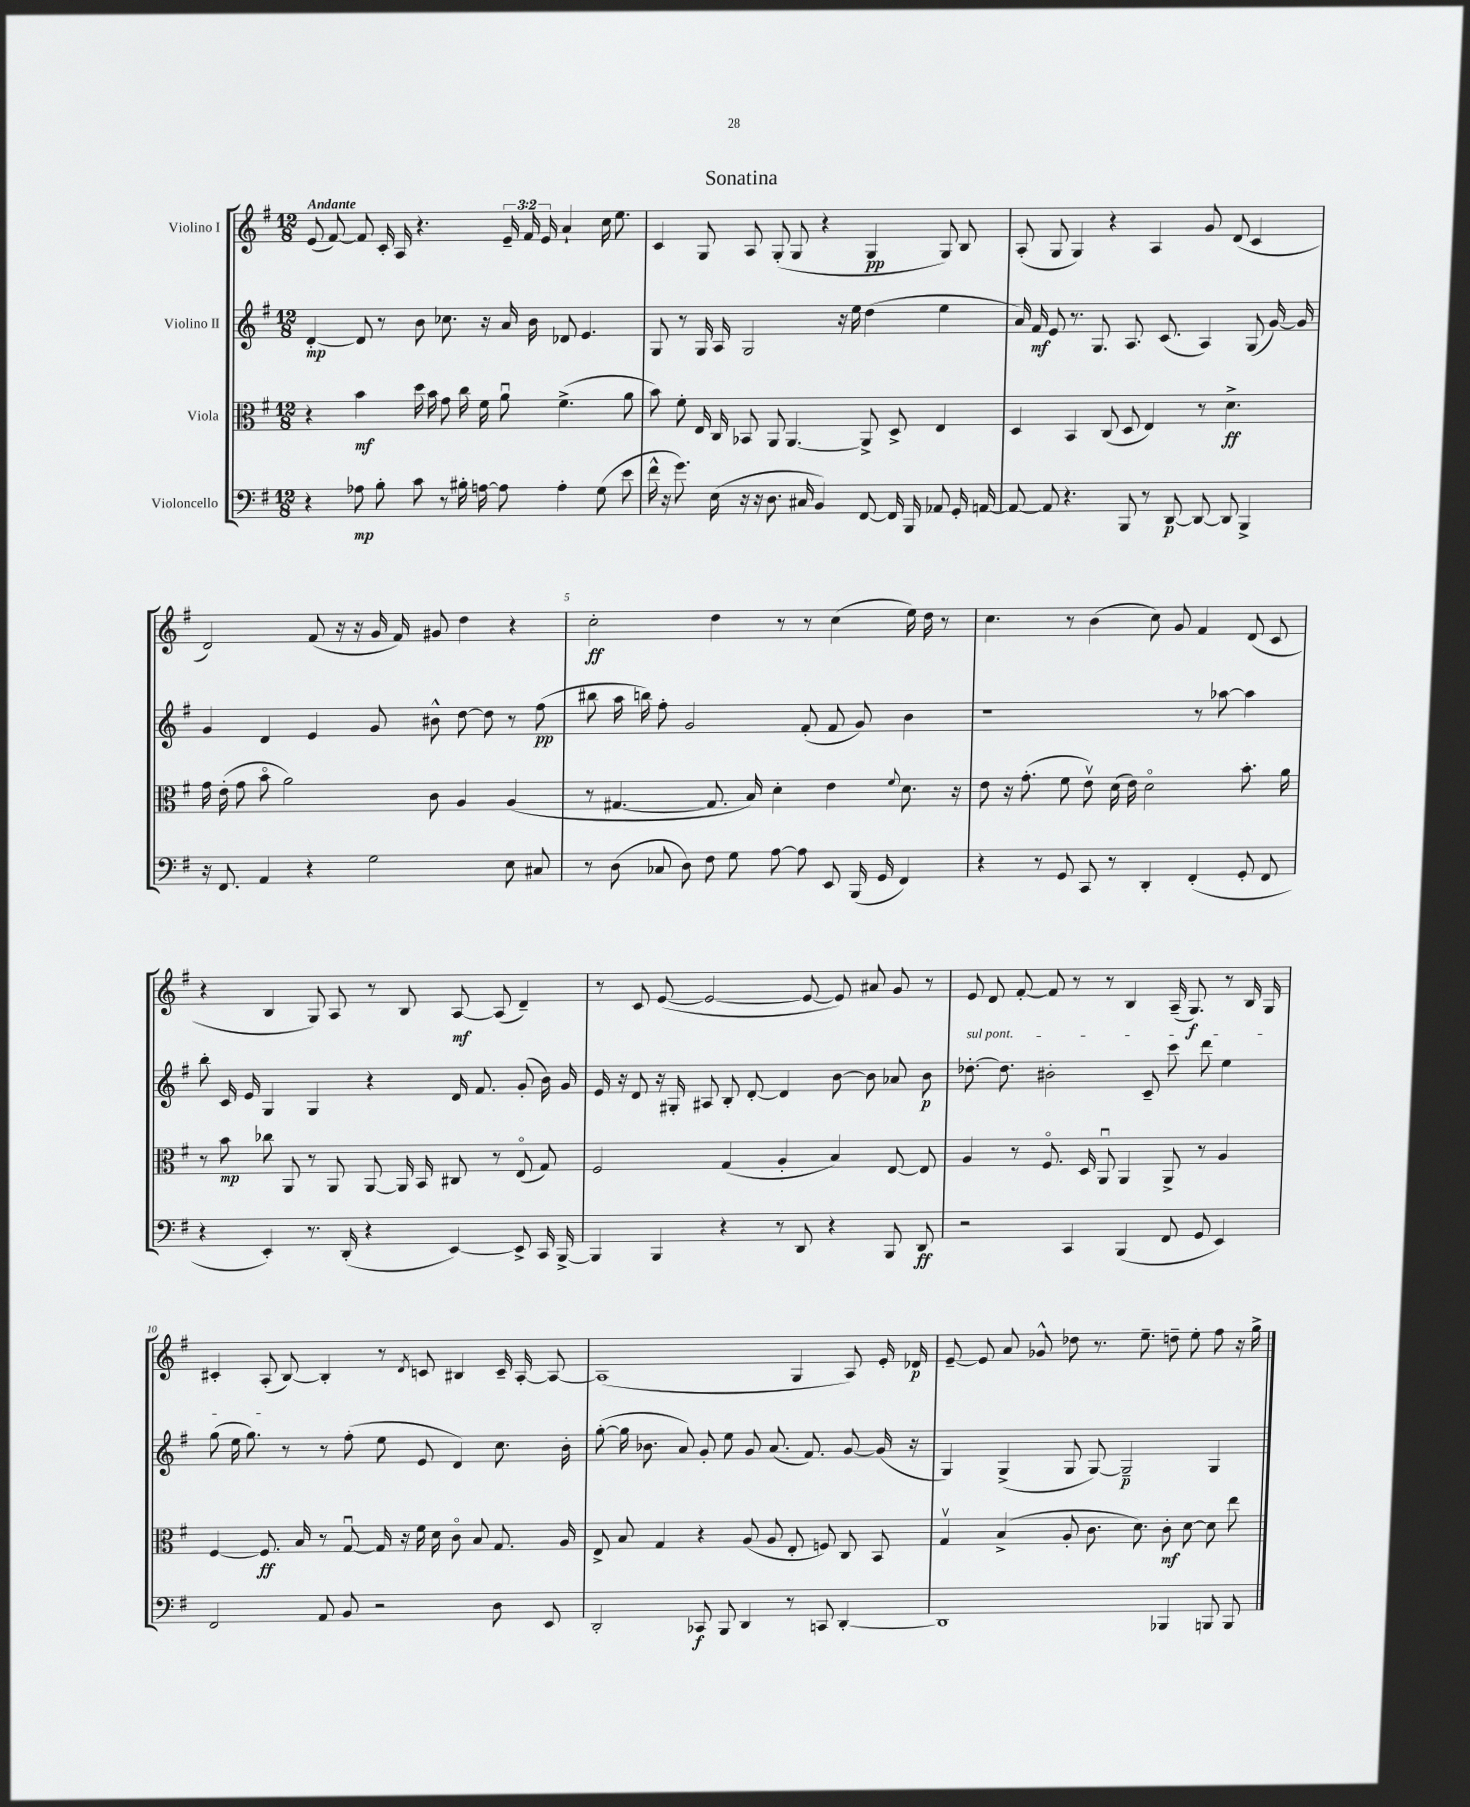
\header { title = "Sonatina" }
<<
\new StaffGroup <<
\new Staff = "s0" \with { instrumentName = "Violino I" } {
    \clef treble \key g \major \numericTimeSignature \time 12/8 \override Staff.TupletNumber.text = #tuplet-number::calc-fraction-text \tempo "Andante"
    \autoBeamOff e'8( fis'8~) fis'8 c'16-. a16 r4. \tuplet 3/2 { e'16-- fis'16 e'16 } a'4-! c''16 e''8. |
    c'4 g8 a8 g8-.( g8 r4 g4\pp g8) b8 |
    a8-.( g8 g4) r4 a4 g'8 d'8( c'4 |
    d'2) fis'8( r16 r16 g'16 fis'16) gis'8 d''4 r4 |
    c''2-.\ff d''4 r8 r8 c''4( e''16) d''16 r8 |
    c''4. r8 b'4( c''8) g'8 fis'4 d'8( c'8 |
    r4 b4 g8) a8 r8 b8 a8~\mf a8( d'4--) |
    r8 c'8 e'8~( e'2~ e'8~ e'8) ais'8 g'8 r8 |
    e'8 d'8 fis'8~-. fis'8 r8 r8 b4 a16--( g8.\f) r8 b16 g16 |
    cis'4-. a8-.( b8~) b4-. r8 \acciaccatura { d'8 } c'8 bis4 c'16-- a16~-. a8~ |
    a1( g4 a8) e'16-. des'16\p |
    e'8~-- e'8 a'8 ges'8-^ des''8 r8. e''8.-- d''8-- e''8-. fis''8 r16 g''16-> \bar "|." |
}
\new Staff = "s1" \with { instrumentName = "Violino II" } {
    \clef treble \key g \major \numericTimeSignature \time 12/8
    \autoBeamOff d'4~-.\mp d'8 r8 b'8 ces''8. r16 a'16 b'16 des'8 e'4. |
    g8 r8 g16 a16 g2 r16 e''16 d''4( e''4 |
    a'16) fis'16\mf e'8 r8. g8. a8. c'8.( a4) g8( g'16~) g'16 |
    g'4 d'4 e'4 g'8 bis'8-^ d''8~ d''8 r8 fis''8\pp( |
    bis''8 a''16 b''16) fis''8-. g'2 fis'8-.( fis'8 g'8) b'4 |
    r1 r8 aes''8~ aes''4 |
    b''8-. c'16 e'16 g4 g4 r4 d'16 fis'8. g'8-.( b'16) g'16 |
    e'16 r16 d'8 r16 gis16-. ais8 b8-. d'8~-. d'4 b'8~ b'8 aes'8 b'8\p |
    \once \override TextSpanner.bound-details.left.text = \markup { \italic "sul pont." } des''8.~-.\startTextSpan des''8. bis'2-. c'8-- c'''8 d'''8 e''4 |
    g''8( e''16 g''8.\stopTextSpan) r8 r8 fis''8-.( e''8 e'8 d'4) c''8. b'16-. |
    g''8~-.( g''16 bes'8. a'8) g'8-. e''8 g'8 a'8.( fis'8.) g'8~ g'16( r16 |
    g4) g4->( g8 g8~) g2--\p g4 \bar "|." |
}
\new Staff = "s2" \with { instrumentName = "Viola" } {
    \clef alto \key g \major \numericTimeSignature \time 12/8
    \autoBeamOff r4 b'4\mf d''16 b'16 g'8 c''16 fis'16 a'8\downbow fis'4.->( a'8 |
    b'8) fis'8-. e16 c16 bes,8 a,8 a,4.~ a,8-> d8-> e4 |
    d4 b,4 c8( d8 e4) r8 d'4.->\ff |
    g'16 e'16-.( g'8 b'8\flageolet a'2) c'8 a4 a4( |
    r8 gis4.~ gis8. b16) d'4-. e'4 \appoggiatura { fis'8 } d'8. r16 |
    e'8 r16 g'8.-.( fis'8 e'8\upbow) d'16( e'16) d'2\flageolet b'8.-. a'16 |
    r8 b'8\mp ces''8 a,8 r8 a,8 a,8~ a,16 b,16 cis8 r8 e8\flageolet( g8) |
    fis2 g4( a4-. b4) e8~ e8 |
    a4 r8 fis8.\flageolet d16 a,8\downbow a,4 a,8-> r8 a4 |
    fis4~ fis8.\ff b16 r8 g8~\downbow g16 r16 fis'16 d'16 c'8\flageolet b8 g8. a16 |
    e8-> b8 g4 r4 a8( a8 e8-. f8) c8 b,8 |
    g4\upbow b4->( a8-. c'8. d'8.) c'8-.\mf d'8~ d'8 e''8 \bar "|." |
}
\new Staff = "s3" \with { instrumentName = "Violoncello" } {
    \clef bass \key g \major \numericTimeSignature \time 12/8
    \autoBeamOff r4 aes8\mp b8-. c'8 r8 bis16-. a16~ a8 a4-. g8( e'8 |
    fis'16-^ r16 g'8.) e16( r16 r16 d8. cis16 b,4) fis,8~ fis,16 b,,16 aes,8 g,16-. a,16~ |
    a,8~ a,8 r4. b,,8 r8 d,8~\p d,8~ d,8 b,,4-> |
    r16 fis,8. a,4 r4 g2 e8 cis8 |
    r8 d8( ces8 d8) fis8 g8 a8~ a8 e,8 b,,16( g,16 fis,4) |
    r4 r8 g,8 c,8 r8 d,4-. fis,4-.( g,8-. fis,8 |
    r4 e,4-.) r8. d,16-.( r4 e,4~) e,8-> c,16 b,,16~-> |
    b,,4 b,,4 r4 r8 d,8 r4 b,,8 d,8\ff |
    r2 c,4 b,,4( fis,8 g,8 e,4) |
    fis,2 a,8 b,8 r2 d8 e,8 |
    d,2-. ces,8\f b,,8 d,4 r8 c,8 d,4~-. |
    d,1 bes,,4 b,,8 b,,8 \bar "|." |
}
>>
>>
\layout { \context { \Score \override BarNumber.break-visibility = ##(#f #t #t) barNumberVisibility = #(every-nth-bar-number-visible 5) } }
